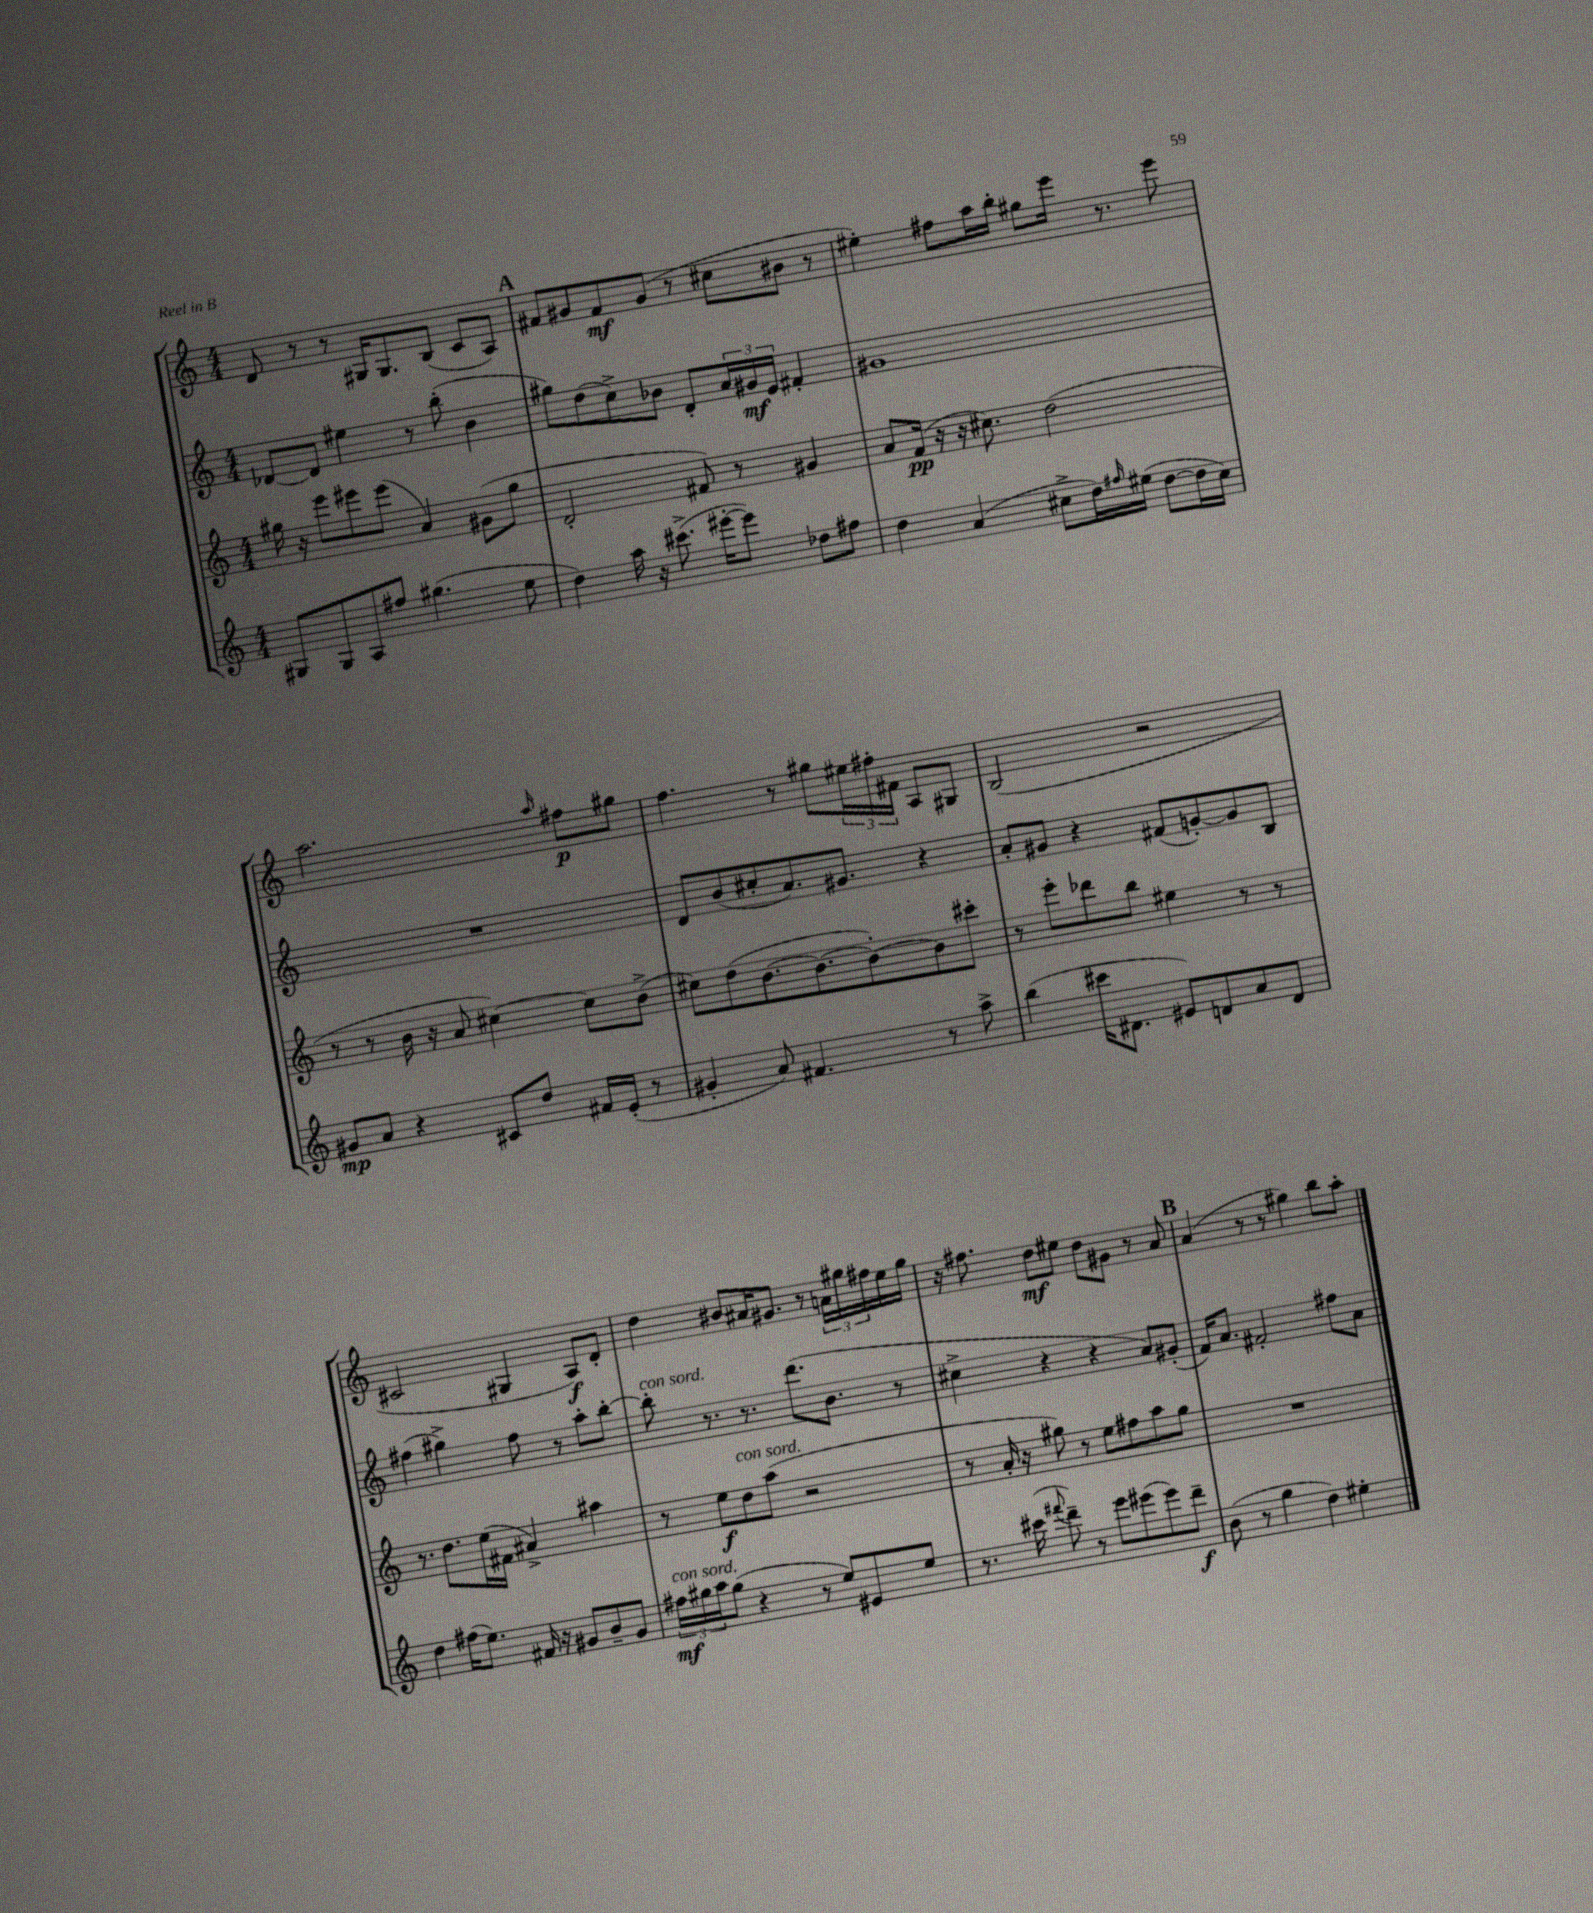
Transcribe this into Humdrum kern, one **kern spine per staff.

**kern	**kern	**kern	**kern
*staff4	*staff3	*staff2	*staff1
*clefG2	*clefG2	*clefG2	*clefG2
*k[]	*k[]	*k[]	*k[]
*M4/4	*M4/4	*M4/4	*M4/4
8G#	16gg#	[8d-	8d
.	16r	.	.
8G#	8eee	8d-]	8r
8A	8eee#	4ee#	8r
8ff#	(8eee#	.	16G#
.	.	.	8.G#
(4.gg#	4a)	8r	.
.	.	(8bb'	(8B
.	(8g#	4b	8c
8ee	8gg#	.	8A)
=	=	=	=
4dd)	2d'	8gg#)	8f#
.	.	(8dd	8g#
16aa	.	8cc^)	8f#
16r	.	.	.
(8.ccc#^	.	8b-	(8g#
.	8f#)	8d'	8r
[16eee#'	.	.	.
8eee#])	8r	24a	8cc#
.	.	24g#	.
.	.	24e	.
8dd-	4g#	4f#'	8b#
8ff#	.	.	8r
=	=	=	=
4dd	8a	1g#	4ee#')
.	(16f	.	.
.	16r	.	.
(4a	16r	.	8ff#
.	8.cc#)	.	.
.	.	.	16aa
.	.	.	16bb'
8cc#^	(2dd	.	8gg#
16dd)	.	.	16eee
16qqff#	.	.	.
(16ee#	.	.	8.r
[8dd	.	.	.
16dd]	.	.	8eee
16cc#)	.	.	.
=	=	=	=
8g#	8r	1r	2.aa
8a	8r	.	.
4r	16b	.	.
.	16r	.	.
.	8a	.	.
8c#	[4cc#)	.	.
8dd	.	.	.
.	.	.	16qqaa
16f#	8cc#]	.	8ff#
(16e'	.	.	.
8r	(8b^	.	8gg#
=	=	=	=
4g#'	8cc#)	8d	4.ff
.	(8dd	(8b	.
8a)	[8.b	8cc#'	.
4.f#	.	8.a)	8r
.	8.b_	.	.
.	.	.	8gg#
.	.	8.g#	.
.	8b'_)	.	24ee#
.	.	.	24ff#'
.	.	.	24f#
8r	8b]	4r	8A
8aa^	8ccc#'	.	8G#
=	=	=	=
(4bb	8r	8a'	(2B
.	8eee'	8g#	.
16ccc#	8ddd-	4r	.
8.d#	.	.	.
.	8bb	.	.
8e#)	4ee#	(8f#	2r
8d	.	[8g')	.
8a	8r	8g]	.
8d	8r	8B	.
=	=	=	=
4dd	8.r	(4ff#	2c#
.	8.dd	.	.
(16ff#	.	4gg#^)	.
8.ee)	.	.	.
.	(16ee	.	.
.	16f#	.	.
16f#	4a#^)	8ff#	4G#
16r	.	.	.
8g#	.	8r	.
8b~	4aa#	8aa'	8A)
8g#	.	[8bb'	8d'
=	=	=	=
24ff#	8r	8bb']	4dd
24gg#	.	.	.
24aa	.	.	.
(8gg#	8ee	8.r	.
4r	8dd	.	8b#
.	.	8.r	.
.	(8aa	.	16a#
.	.	.	8.g#
8r	2r	(8.ddd	.
8ee)	.	.	8r
.	.	8.b	.
8e#	.	.	24a
.	.	.	24gg#
.	.	.	24ff#
8ee	.	8r	16ee
.	.	.	16gg#
=	=	=	=
8.r	8r	4cc#^	16r
.	.	.	8.ff#
.	16a'	.	.
(16ccc#	16r	.	.
8qqfff#	.	.	.
8ddd~)	8gg#)	4r	8dd
8r	8r	.	8ee#
8eee	8ee	4r	8dd
(8eee#	8ff#	.	8g#
8eee#)	8aa	8a)	8r
8ddd~	8gg#	(8g#'	8a
=	=	=	=
(8b	1r	16f)	(4a
.	.	8.a	.
8r	.	.	.
4gg	.	2f#'	8r
.	.	.	8r
4dd)	.	.	4gg#)
4ee#'	.	8ff#	8bb
.	.	8a	8aa'
==	==	==	==
*-	*-	*-	*-
